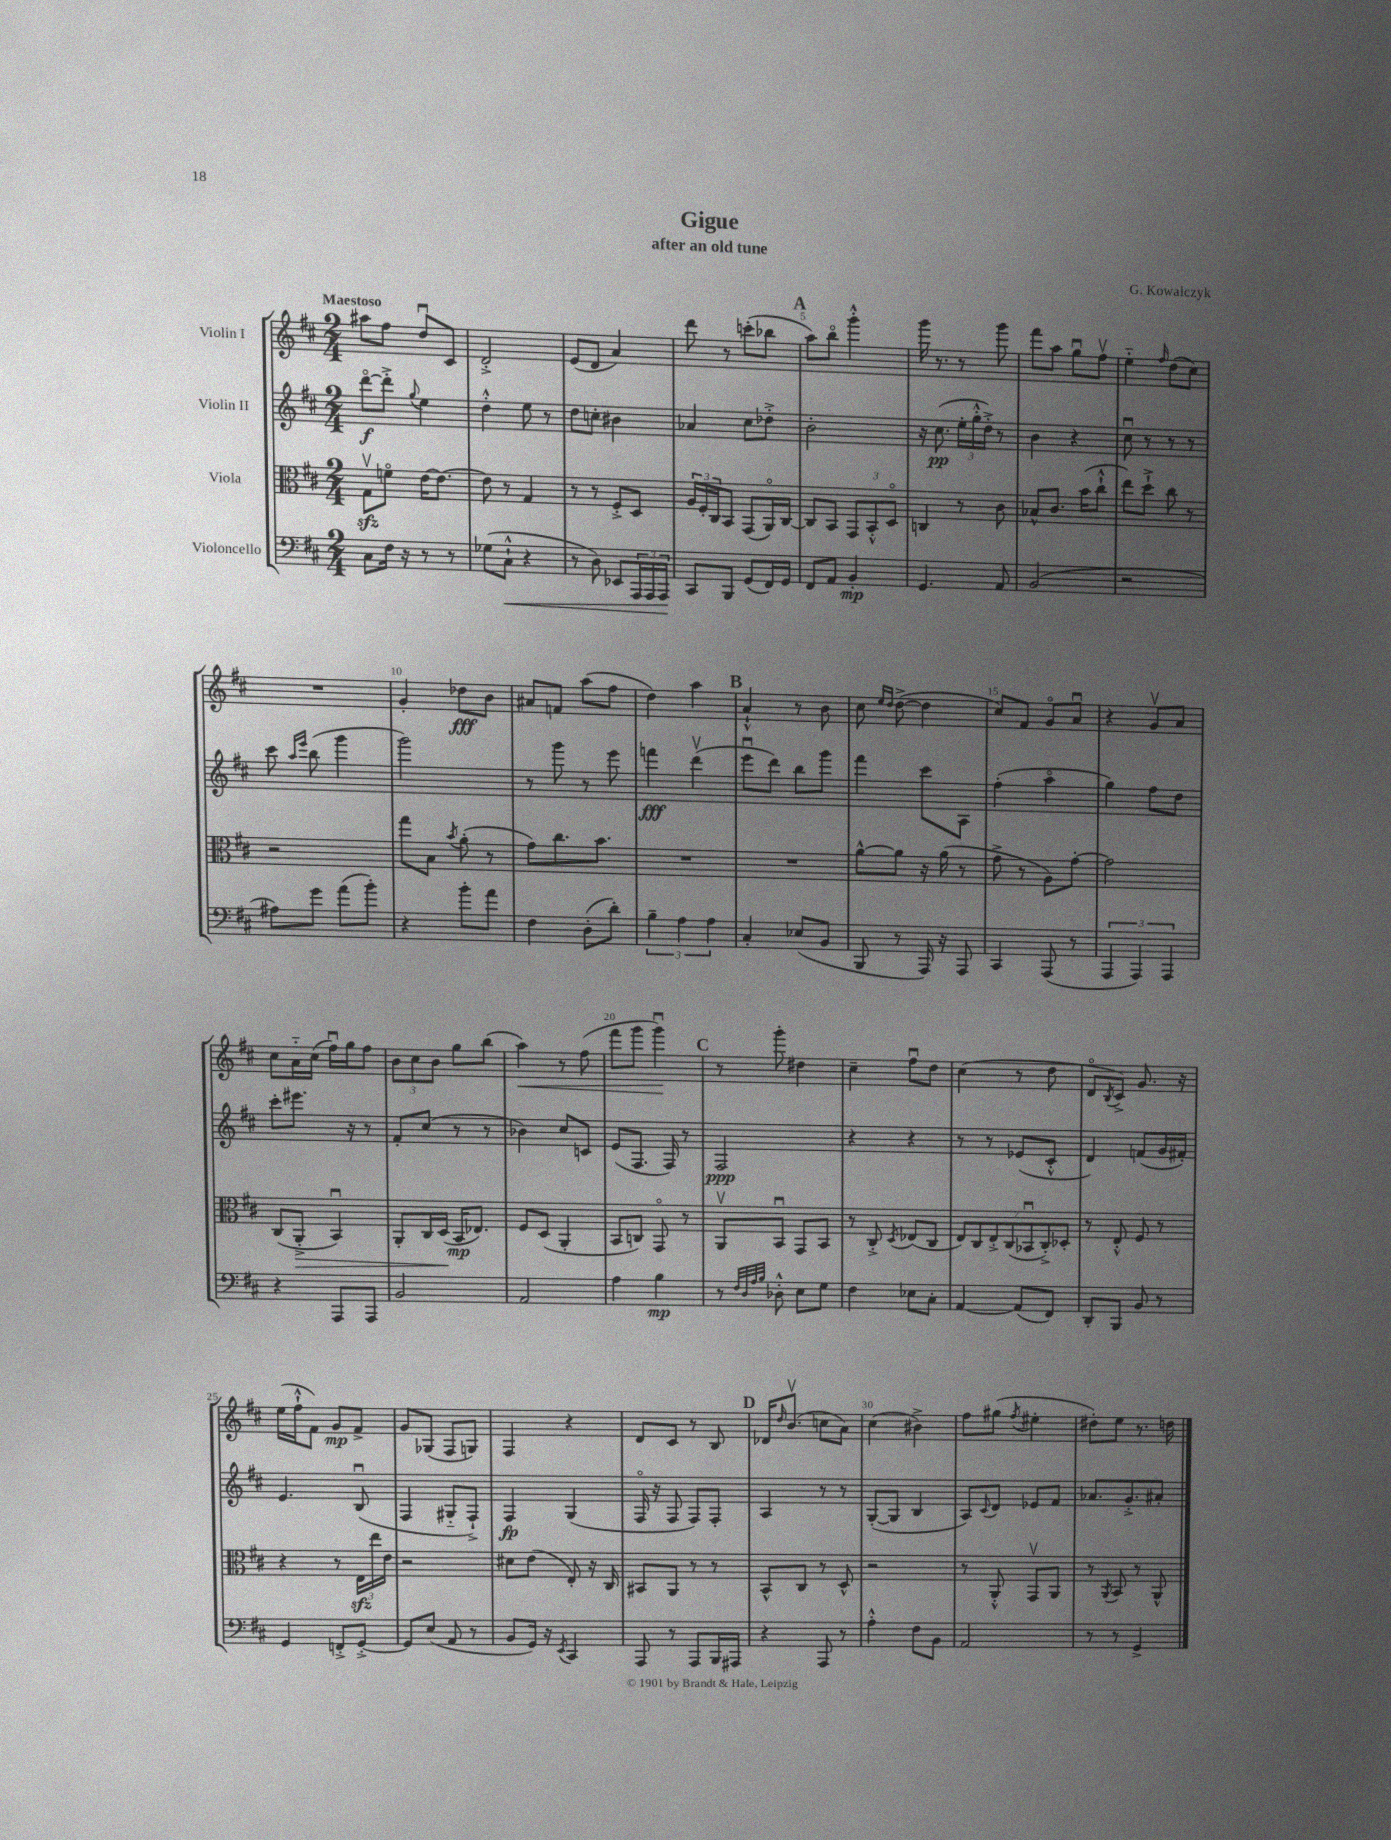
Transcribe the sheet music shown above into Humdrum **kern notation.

**kern	**kern	**kern	**kern
*staff4	*staff3	*staff2	*staff1
*clefF4	*clefC3	*clefG2	*clefG2
*k[f#c#]	*k[f#c#]	*k[f#c#]	*k[f#c#]
*M2/4	*M2/4	*M2/4	*M2/4
8C#	8Gv	[8dddo	8aa#
16F#	8fo	8ddd'^]	8ff#
16r	.	.	.
.	.	8qqgg	.
8r	[16e	4ee	8ddu
.	8.e_	.	.
8r	.	.	8c#
=	=	=	=
(8G-	8e]	4dd'^^	2d'^
8C#`^^	8r	.	.
4r	4G	8ee	.
.	.	8r	.
=	=	=	=
8r	8r	8dd	(8e
8D)	8r	8cc'	8d
8EE-	8F#'^	4b#	4a)
24AAA	8D	.	.
24AAA	.	.	.
24AAA	.	.	.
=	=	=	=
8CC#	24A	4a-	8ddd
.	24F#'	.	.
.	24C#	.	.
8BBB	8BB	.	8r
(8GG	(8GG	8cc#	(8ccc'
16FF#)	16AAo)	8dd-'^	8bb-
16GG	[16C#	.	.
=	=	=	=
8FF#	8C#]	2b'	8aa)
8AA	8BB	.	8bbo
4BB'	12GG	.	4ggg'^^
.	12BB'^^	.	.
.	12Do	.	.
=	=	=	=
4.GG	4C	16r	16ggg
.	.	(8.cc#	8.r
.	8r	24ee'	8r
.	.	24gg'^^	.
.	.	24dd'^)	.
8AA	8c#	8r	8ggg
=	=	=	=
(2BB	8B-^^	4b	8fff#
.	8.c#	.	8aa
.	.	4r	8ggu
.	(16b	.	.
.	8cc#`^^	.	8ff#v
=	=	=	=
2r	8ee)	8cc#u	4ee'~
.	8dd`^	8r	.
.	.	.	16qqff#
.	8cc#	8r	(8dd
.	8r	8r	8cc#)
=	=	=	=
8A#)	2r	8ccc#	2r
.	.	16qqaa	.
.	.	16qqeee	.
8g	.	(8bb	.
(8a	.	4ggg	.
8b')	.	.	.
=	=	=	=
4r	8gg	2ggg)	4g'
.	8B	.	.
.	8qb	.	.
8b'	(8a'	.	8dd-
8a	8r	.	8b
=	=	=	=
4F#	8g)	8r	8a#
.	8.cc#	8ggg	8f
(8D'	.	8r	(8aa
.	8.b	.	.
8d')	.	8eee	8ff#
=	=	=	=
6B~	2r	4fff	4dd)
6A	.	.	.
.	.	(4dddv	4aa
6A	.	.	.
=	=	=	=
4C#'	2r	8eeeu	4a`^^
.	.	8ddd)	.
(8E-	.	8bb	8r
8BB	.	8ggg	8b
=	=	=	=
8BBB	[8a^^	4fff#	8cc#
.	.	.	16qqee
.	.	.	16qqdd
8r	8a]	.	([8dd^
16AAA)	16r	8ccc#	4dd]
16r	(16a	.	.
8AAA	8r	8A	.
=	=	=	=
4CC#	8g^	(4ff#'	8cc#)
.	8r	.	8f#
(8AAA	8A)	4aao	8go
8r	[8g'	.	8au
=	=	=	=
6AAA	2g]	4gg)	4r
6AAA)	.	.	.
.	.	8ff#	8gv
6AAA	.	.	.
.	.	8dd	8a
=	=	=	=
4r	(8C#	8ccc#'	8cc#
.	8AA'^	8.eee#	16a'~
.	.	.	(16cc#
8AAA	4BBu)	.	16ff#u)
.	.	16r	16gg
8AAA	.	8r	8ff#
=	=	=	=
2BB	8AA'	8f#'	12b
.	.	.	12cc#
.	16C#	(8cc#	.
.	.	.	12b
.	(16D	.	.
.	16BB	8r	8gg
.	8.E-)	.	.
.	.	8r	(8bb
=	=	=	=
2AA	8F#	4b-)	4aa)
.	(8D	.	.
.	4AA'	8cc#	8r
.	.	8c	(8ff#
=	=	=	=
4A	8BB	(8e	8fff#
.	8C)	8.F#	8ggg
4B	8GGo	.	4gggu)
.	.	16F#)	.
.	8r	8r	.
=	=	=	=
8r	8AAv	2F#	8r
32qqF#	.	.	.
32qqD	.	.	.
32qqA	.	.	.
32qqB	.	.	.
8D-'^^	8BBu	.	8ggg'
8E	8GG	.	4dd#
8G	8BB	.	.
=	=	=	=
4F#	8r	4r	4cc#~
.	8C#'^	.	.
.	8qD	.	.
8E-	(8E-	4r	8ff#u
8C#'	8C#	.	8dd
=	=	=	=
[4AA	14E)	8r	(4cc#
.	14C#	.	.
.	.	8r	.
.	14E'^	.	.
.	(14C#	.	.
(8AA]	.	(8e-	8r
.	14BB-u	.	.
.	14C#'^)	.	.
8FF#)	.	8c#'^^	8dd
.	14D-'	.	.
=	=	=	=
8DD'	8r	4d)	8do
.	.	.	8qB
8BBB	8E'^^	.	8c#^)
8BB	8F#	(8f	8.g
8r	8r	16g	.
.	.	16f#')	16r
=	=	=	=
4GG	4r	4.e	(16ee
.	.	.	16ff#`^^
.	.	.	8f#)
8FF'^	8r	.	8g
[8GG'^	24E	(8Bu	8f#^
.	24ee	.	.
.	24e	.	.
=	=	=	=
8GG]	2r	4F#	8g
(8E	.	.	(8G-
8AA	.	8G#'~	8F#
8r	.	8F#`^)	8G)
=	=	=	=
8BB	8d#	4F#	4F#
16GG)	(8e	.	.
16r	.	.	.
8qEE	.	.	.
4CC#	8E')	(4G	4r
.	16r	.	.
.	16C#	.	.
=	=	=	=
8AAA	8BB#	16F#o	8d
.	.	16r	.
8r	8AA	8F#	8c#
8AAA	8r	8F#)	8r
16BBB	8r	8F#'	8B
16AAA#	.	.	.
=	=	=	=
4r	8BB^^	4A	16d-
.	.	.	16qqdd
.	.	.	(8.bv
.	8C#	.	.
8AAA	8r	8r	8cc
8r	8D^^	8r	8a)
=	=	=	=
4A'^^	2r	([8G'	(4cc#
.	.	8G]	.
8F#	.	4B	4b#^)
8BB	.	.	.
=	=	=	=
2AA	8r	8A)	8ff#
.	.	8qqc#	.
.	8AA'^^	8d	(8gg#
.	.	.	8qff#
.	8GGv	8e-	4ee#'
.	8AA	8f#	.
=	=	=	=
8r	8r	8.a-	8dd#')
.	8qAA	.	.
8r	8BB	.	8ee
.	.	8.g'^	.
4GG^	8r	.	8.r
.	8AA^^	8a#'	.
.	.	.	16dd
==	==	==	==
*-	*-	*-	*-
